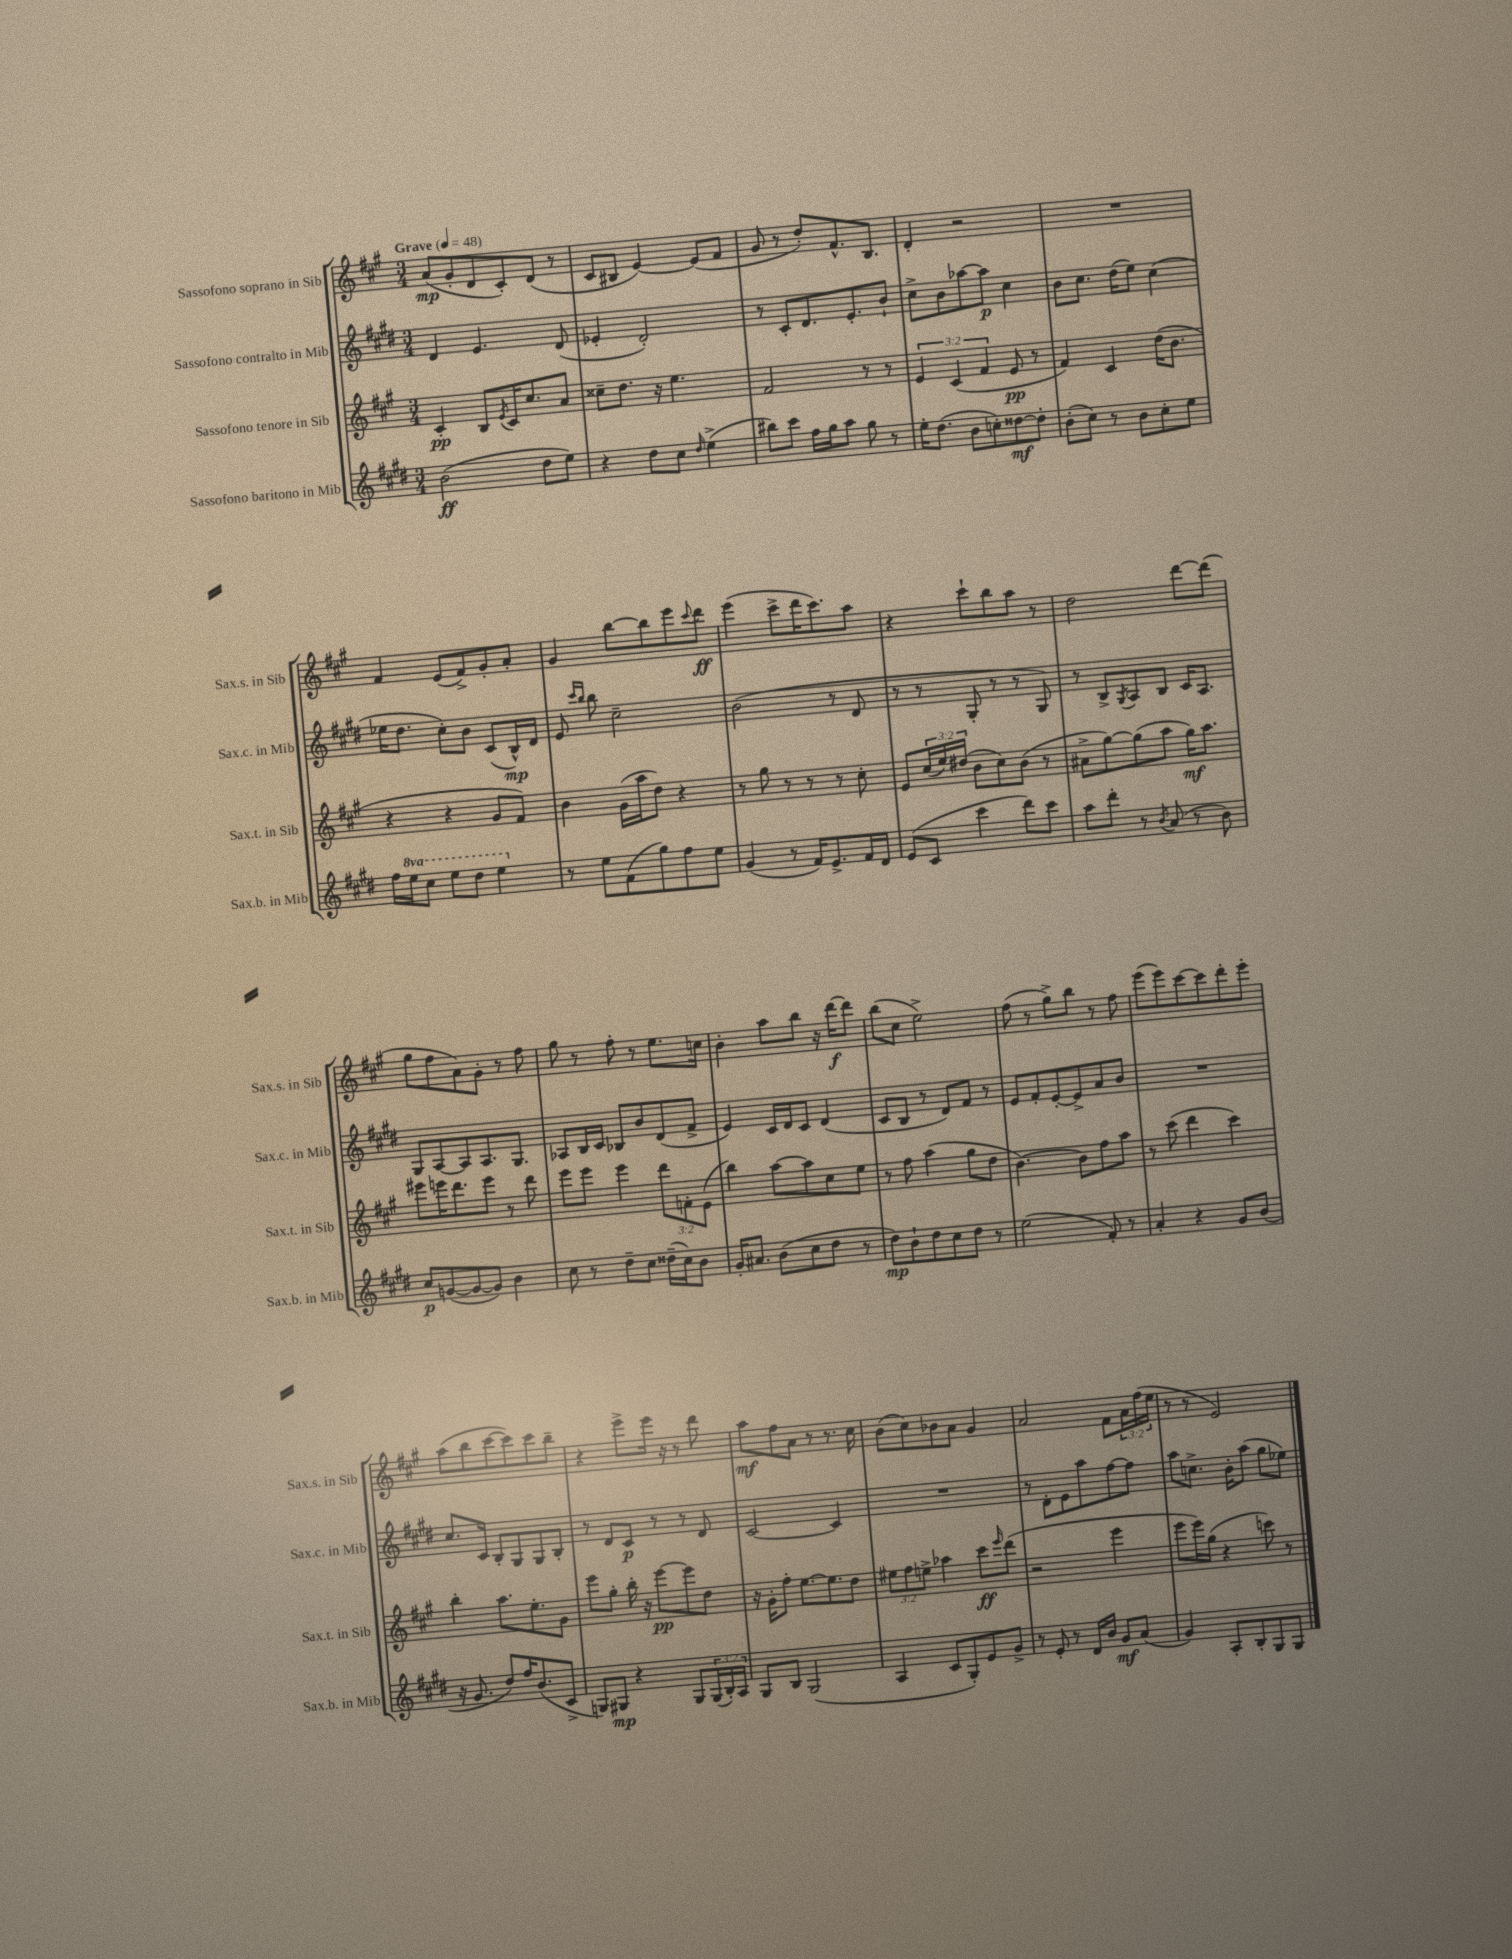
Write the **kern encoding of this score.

**kern	**kern	**kern	**kern
*staff4	*staff3	*staff2	*staff1
*clefG2	*clefG2	*clefG2	*clefG2
*k[f#c#g#d#]	*k[f#c#g#]	*k[f#c#g#d#]	*k[f#c#g#]
*M3/4	*M3/4	*M3/4	*M3/4
*MM48	*MM48	*MM48	*MM48
(2b\	4c#'/	4d#/	(8a/L
.	.	.	8g#'/
.	8B/L	4.e/	8d/
.	8qe/	.	.
.	16c#/K	.	8c#'/)
.	8.cc#/	.	.
8dd#\L	.	.	(8d/J
8ee\J)	8a/J	(8d#/	8r
=	=	=	=
4r	8cc##~\L	4e-'/	8c#/L
.	8.dd\J	.	8B#/J
8dd#\L	.	2d#'/)	[4e/)
.	16r	.	.
8cc#\J	4.ee\	.	.
16qqdd#/	.	.	.
(4ee^\	.	.	(8e/]L
.	.	.	8f#/J
=	=	=	=
8bb#\L)	2f#/	8r	8g#/
8ccc#\J	.	8c#'/L	8r
16ff#\LL	.	8.d#/	8dd'/L)
16gg#\J	.	.	.
8aa\J	.	.	8.f#^^/
.	.	8.e'/	.
8gg#\	8r	.	.
.	.	.	8.B/J
8r	8r	8b`/J	.
=	=	=	=
16ee'\LK	6e/	8cc#^\L	4d'/
(8.dd#\J	.	.	.
.	.	8b\	.
.	(6c#/	.	.
8b\L	.	[8aa-\	2r
.	6f#/	.	.
8cc'\)	.	8aa-\]J	.
[8dd##\	8e/	4cc#\	.
8dd##'\]J	8r	.	.
=	=	=	=
(8b'\L	4f#/)	8b\L	2.r
8cc#\J)	.	8.cc#\J	.
8r	4c#/	.	.
.	.	(16dd#\LK	.
8b\L	.	8ee\J)	.
8cc#'\	(16dd\LK	(4cc#\	.
.	8.b\J	.	.
8ee\J	.	.	.
=	=	=	=
16ff#\LL	4r	16ee-\LK	4f#/
16eee\J	.	8.dd#\J	.
8ccc#\J	.	.	.
8eee\L	4r	8cc#'\L)	(8e/L
8ddd#\J	.	8b\J	8f#^/)
4eee\	8g#/L	(8c#/L	8g#'/
.	8f#/J)	16B^^/L)	8a'/J
.	.	16d#/JJ	.
=	=	=	=
8r	4b\	8e/	4g#/
.	.	16qqccc#/LL	.
.	.	16qqbb/JJ	.
8ee\L	.	8bb\	.
(8f#\	(16g#\LL	2cc#~\	[8bb\L
.	16aa\J	.	.
8gg#\)	8dd\J)	.	8bb\]
8ff#\	4r	.	8eee\
.	.	.	8qqccc#/
8ee\J	.	.	8ddd\J
=	=	=	=
(4g#/	8r	(2b\	(4eee\
.	8gg#\	.	.
8r	8r	.	8ccc#^\L
16f#/LK)	8r	.	16ddd\K
8.e^/	.	.	8.ccc#\)
.	8r	8r	.
16f#/L	8cc#'\	8d#/	8aa\J
16d#/JJ	.	.	.
=	=	=	=
(8e/L	8e/L	8r	4r
8c#/J	(24cc#/L	8r	.
.	24ee/)	.	.
.	(24dd#/JJ	.	.
4ccc#\	8b\L	8G#'/	8ccc#`\L
.	8cc#\)	8r	8bb\
8ddd#\L)	(8b\J	8r	8aa\J
8ccc#\J	8r	8G#/)	8r
=	=	=	=
8aa\L	8a#^\L	8r	2dd\
8ddd#'\J	[8gg#\)	8B^/L	.
.	.	8qG#/	.
8r	(8gg#\]	8A/	.
8qb/	.	.	.
(8a/	8aa\J	8B/J	.
8r	16gg#\LK)	16c#/LK	[8ddd\L
.	8.aa\J	8.A/J	.
8b\)	.	.	(8ddd\]J
=	=	=	=
8cc#/L	8eee#\L	8G#/L	8gg#\L
([8g/	16eee\K	[8A/	8ff#\
.	8.ddd\	.	.
8g/_	.	8A/]	8a\)
8g/]J)	8eee\J	8.A/	8g#'\J
4b\	8r	.	8r
.	.	8.G#/J	.
.	8ddd\	.	8ff#\
=	=	=	=
8cc#\	8eee\L	8A-/L	8gg#\
8r	8eee\J	16B/L	8r
.	.	16c#/JJ	.
8dd#~\L	4eee\	8B-/L	8ff#'\
8cc#\J	.	8b/	8r
(16dd##~\LL	12ddd\L	(8d#/	8.ee\L
16cc#\J)	.	.	.
.	12f'\	.	.
8b\J	.	8f#^/J	.
.	(12e\J	.	.
.	.	.	16cc\Jk
=	=	=	=
16g#'/LK	4bb\)	4e/)	4b'\
8.a#/J	.	.	.
(8b\L	[8aa\L	16c#/LL	8aa\L
.	.	16d#/J	.
8cc#\	8aa\]	8c#/J	8bb\J
8dd#\J	8cc#\	(4d#/	16r
.	.	.	[16ddd\LK
8r	8ee\J	.	8ddd\]J
=	=	=	=
8dd#\L)	8r	8c#/L	(8bb\L
8b`\	8ff#\	8B/J	8cc#\J
8dd#\	(4aa\	8r	2ee^\)
8cc#\	.	8d#/L)	.
8dd#\J	8gg#\L	8f#/J	.
8r	8dd\J	8r	.
=	=	=	=
(2ee\	[4.b\)	8e/L	(8ff#\
.	.	8f#'/	8r
.	.	[8e'/	8gg#^\L)
.	8b\]L	8e^/]	8bb\J
8f#'/)	8ff#\	8a/	8r
8r	8aa\J	8b/J	8ff#\
=	=	=	=
4a'/	8r	2.r	(8eee\L
.	(8ccc#\	.	8eee\)
4r	4ddd\	.	[8ccc#\
.	.	.	8ccc#\]
8g#/L	4ccc#\)	.	8ddd'\
(8b/J	.	.	8eee'\J
=	=	=	=
16r	4bb'\	8.cc#/L	(8aa\L
8.g#/	.	.	.
.	.	.	8bb\
.	.	16c#/Jk	.
8dd#/L)	8.aa\L	8B'/L	[8ccc#\
16ff#/K	.	8G#/	8ccc#\])
(8.b/	8.ee'\	.	.
.	.	8G#/	8ccc#\
8c#^/J	8g#\J	8B'/J	8bb~\J
=	=	=	=
8G/L)	8eee\L	8r	4r
8G#/J	8gg#'\J	8d#/L	.
4r	16bb'\	8c#/J	8eee^\L
.	16r	.	.
.	[8eee\L	8r	16eee\Jk
.	.	.	16r
8G#/L	8eee\]	8r	8r
(24G#/L	8dd\J	8d#/	8ddd\
24B'/)	.	.	.
24A/JJ	.	.	.
=	=	=	=
8G#/L	16r	[2c#/	8aa\L
.	16g#'\LK	.	.
8B/J	8ff#'\J	.	8ff#\
(2G#/	[8.ee\L	.	8a\J
.	.	.	8r
.	8.ee\]	.	.
.	.	4c#/]	8.r
.	8dd\J	.	.
.	.	.	16cc#\
=	=	=	=
4A/	12ee#\L	2.r	(8b\L
.	12ff#\	.	.
.	.	.	8cc#\)
.	12ee^\J	.	.
8c#/L	4aa-\	.	8b-\
8G#'/)	.	.	8a\J
8e/	8ccc#\L	.	4g#/
.	16qqeee/	.	.
8g#^/J	(8ddd\J	.	.
=	=	=	=
8r	2r	8r	2a/
8e'/	.	8d#'\L	.
8r	.	8e\	.
16d#/LL	.	8aa\	.
16b/JJ	.	.	.
8g#/L	4eee\	[8ff#\	8f#\L
(8a/J	.	8ff#\]J	24a\L
.	.	.	(24ff#\
.	.	.	24ee\JJ
=	=	=	=
4g#/)	8eee\L	8aa\L	8r
.	16eee\L)	8.cc^\J	8r
.	(16gg#\JJ	.	.
8A'/L	4r	.	2e/)
.	.	16b'\LK	.
8B'/	.	(8aa\J	.
8G#/	8ccc\)	8gg#\L	.
8G#/J	8r	8ee-\J)	.
==	==	==	==
*-	*-	*-	*-
